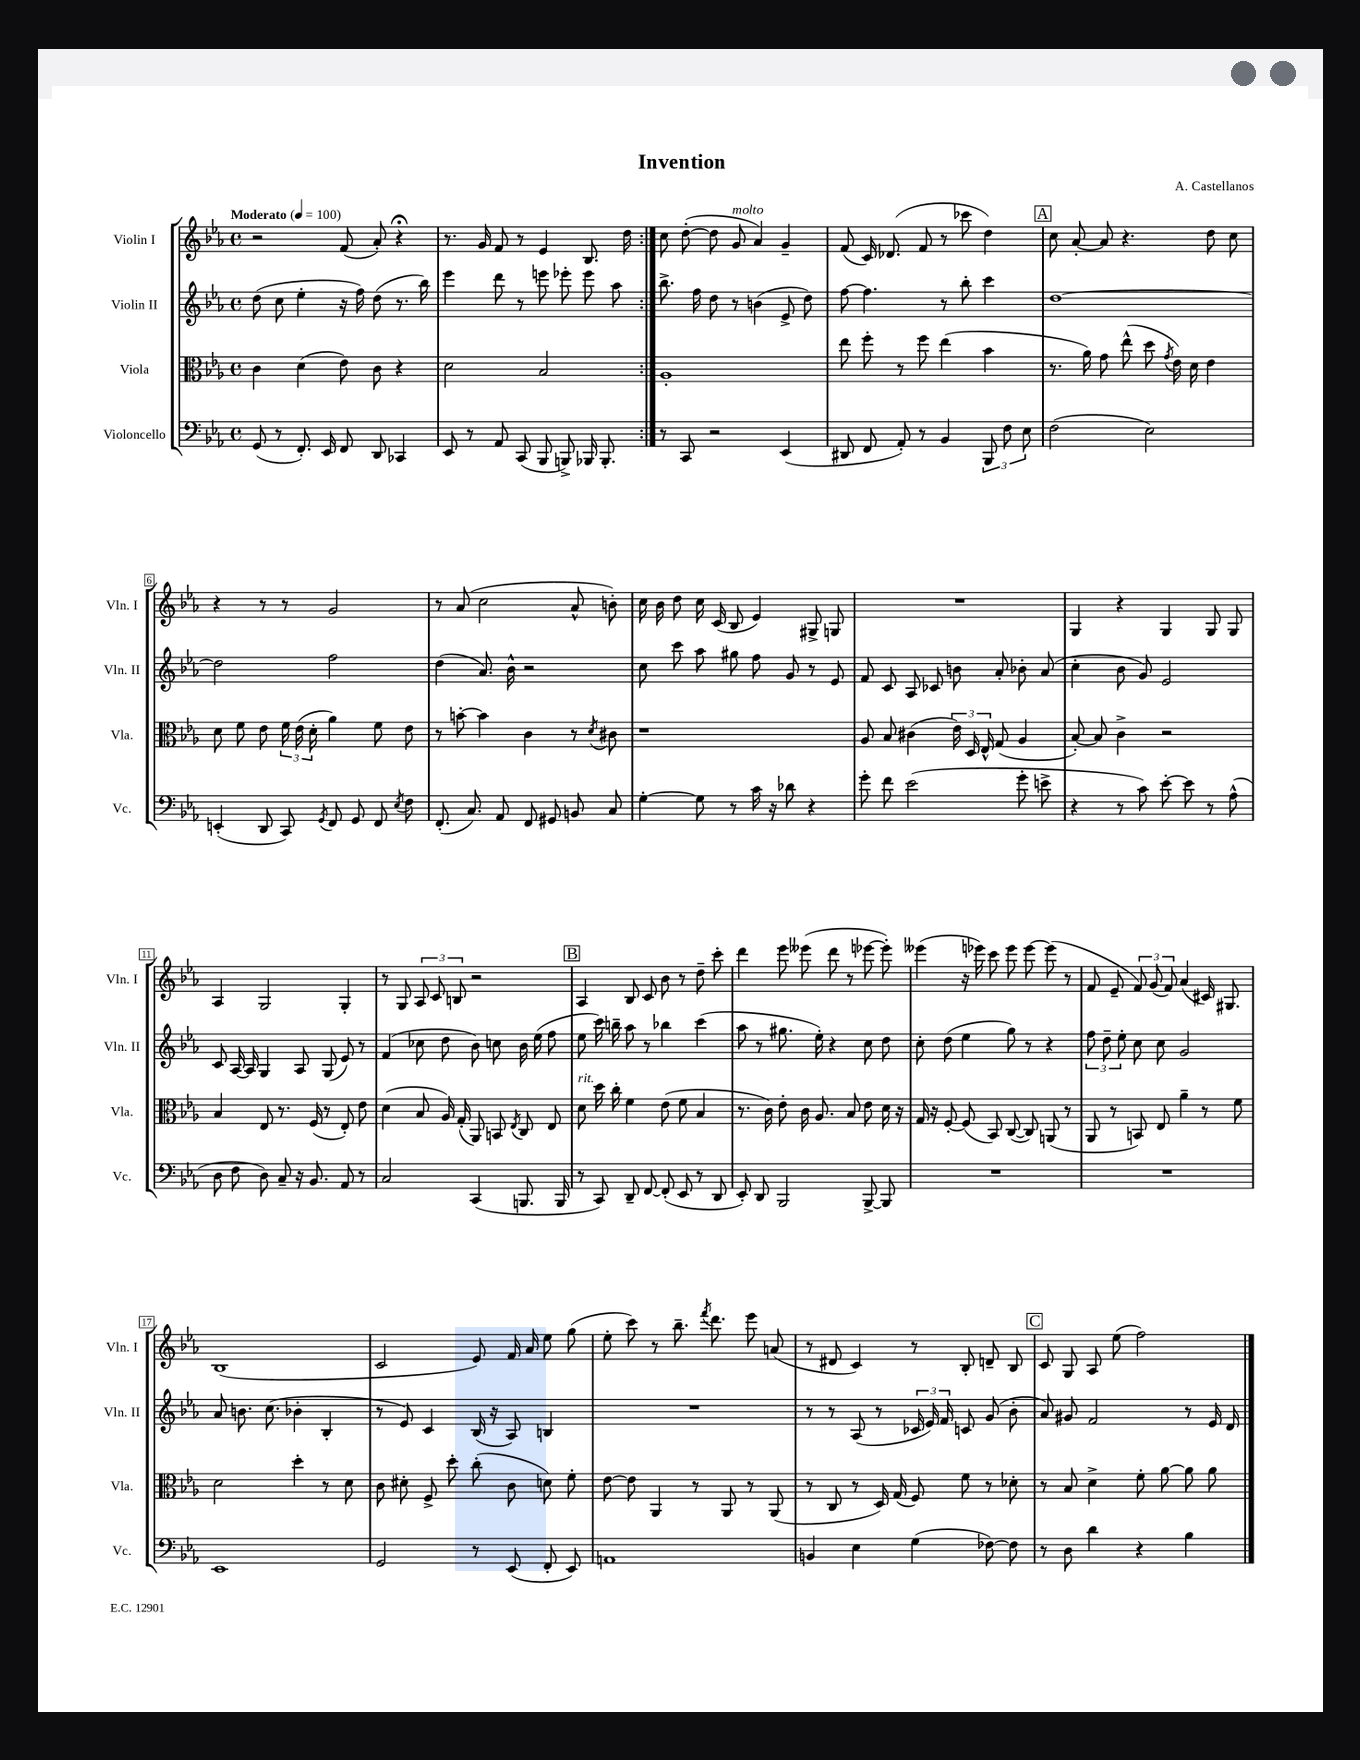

**kern	**kern	**kern	**kern
*staff4	*staff3	*staff2	*staff1
*clefF4	*clefC3	*clefG2	*clefG2
*k[b-e-a-]	*k[b-e-a-]	*k[b-e-a-]	*k[b-e-a-]
*M4/4	*M4/4	*M4/4	*M4/4
*met(c)	*met(c)	*met(c)	*met(c)
*MM100	*MM100	*MM100	*MM100
(8GG	4c	(8dd	2r
8r	.	8cc	.
8.FF')	(4d	4ee-'	.
16EE-	.	.	.
8FF	8e-)	16r	(8f
.	.	16ff)	.
8DD	8c	(8dd	8a-')
4CC-	4r	8.r	4r;
.	.	16bb-)	.
=	=	=	=
8EE-	2d	4eee-	8.r
8r	.	.	.
.	.	.	16g
8AA-	.	8ddd	8f
(8CC	.	8r	8r
8BBB-	2B-	8eee	4e-
8BBB^)	.	8eee-'	.
16BBB-	.	8eee-	8.B-
8.BBB-'	.	.	.
.	.	8aa-	.
.	.	.	16dd
=:|!	=:|!	=:|!	=:|!
8r	1A-'	8.bb-^	8cc
8CC	.	.	([8dd'
.	.	16ff	.
2r	.	8dd	8dd]
.	.	8r	8g
.	.	(4b	4a-)
(4EE-	.	8e-^	4g~
.	.	8dd)	.
=	=	=	=
8DD#	8ee-	[8ff	(8f
8FF	8ff'	4.ff]	16c)
.	.	.	(8.d-
8AA-')	8r	.	.
8r	8ff	.	8f
4BB-	(4ee-	8r	8r
.	.	8bb-'	8ccc-
12BBB-	4b-	4ccc	4dd)
12F	.	.	.
12E-	.	.	.
=	=	=	=
(2F	8.r	[1dd	8cc
.	.	.	[8a-'
.	16a-)	.	.
.	8g	.	8a-]
.	(8ee-^^	.	4.r
2E-)	8dd	.	.
.	8qg	.	.
.	16e-)	.	.
.	16d	.	.
.	4e-	.	8dd
.	.	.	8cc
=	=	=	=
(4EE'	8d	2dd]	4r
.	8f	.	.
8DD	8e-	.	8r
8CC)	24f	.	8r
.	(24e-	.	.
.	24d'	.	.
8qGG	.	.	.
8FF	4a-)	2ff	2g
8GG	.	.	.
8FF	8f	.	.
8qE-	.	.	.
8F	8e-	.	.
=	=	=	=
(8.FF'	8r	(4dd	8r
.	[8b'	.	(8a-
8.C)	.	.	.
.	4b]	8.a-)	2cc
8AA-	.	.	.
.	.	16b-^^	.
8FF	4c	2r	.
8GG#	.	.	.
8BB	8r	.	8a-^^
.	8qd	.	.
8C	8c#	.	8b')
=	=	=	=
[4G'	1r	8cc	16cc
.	.	.	16b-
.	.	8ccc	8dd
8G]	.	8aa-	16cc
.	.	.	(16c
8r	.	8gg#	8B-
16c	.	8ff	4e-)
16r	.	.	.
8d-	.	8g	.
4r	.	8r	8G#^
.	.	8e-	8G
=	=	=	=
8g'	8A-	8f	1r
8f	8B-	8c	.
(2e-	(4c#	8A-	.
.	.	8c-	.
.	24e-)	8b	.
.	24D	.	.
.	24E-^^	.	.
.	(8G	8a-'	.
8g'	4A-	8b-'	.
8e^	.	(8a-	.
=	=	=	=
4r	[8B-')	4cc'	4G
.	8B-]	.	.
8r	4c^	8b-	4r
8c)	.	8g)	.
[8e-'	2r	2e-	4G
8e-]	.	.	.
8r	.	.	8G
(8A-^^	.	.	8G
=	=	=	=
8D	4B-	8c	4A-
8F	.	[16A-	.
.	.	16A-]	.
8D)	8E-	4G	2G
8C~	8.r	.	.
16r	.	8A-	.
8.BB-	(16F	.	.
.	8r	(8G	.
8AA-	8E-')	8e-)	4G'
8r	8e-	8r	.
=	=	=	=
2C	(4d	(4f	8r
.	.	.	8G
.	8B-	8cc-	12A-
.	.	.	12c
.	16A-)	8dd	.
.	.	.	12B
.	(16G'	.	.
(4CC	8AA-)	8b-)	2r
.	8BB	8cc	.
.	8qE-	.	.
8.BBB	8C	16b-	.
.	.	(16ee-	.
.	8E-	8ff	.
16BBB	.	.	.
=	=	=	=
8r	8d	8ee-	4A-
8CC)	16dd	16ccc)	.
.	16cc'	16bb~	.
8DD~	4f	8aa-	8B-
[8FF	.	8r	8c
(8FF']	(8e-	4bb-	8b-
8EE-	8f	.	8r
8r	4B-	(4ccc	8dd~
8DD	.	.	8ccc'
=	=	=	=
8EE-')	8.r	8aa-	4ddd
8DD	.	8r	.
.	16c)	.	.
2BBB-	8e-'	8.gg#	8eee-
.	16c	.	(8eee--
.	8.A-	16ee-')	.
.	.	4r	8ddd
.	8B-	.	8r
[8BBB-^	8e-	8cc	[8eee-
8BBB-]	16d	8dd	8eee-'])
.	16r	.	.
=	=	=	=
1r	16G	8cc'	(4eee--
.	16r	.	.
.	[8F'	(8dd	.
.	(8F]	4ee-	16r
.	.	.	16eee-)
.	8BB-)	.	8ccc
.	([8C	8gg)	8eee-
.	8C])	8r	[8eee-
.	(8AA	4r	(8eee-]
.	8r	.	8r
=	=	=	=
1r	8AA-	12ff	8f
.	.	12dd~	.
.	8r	.	8e-~
.	.	12ee-'	.
.	8BB)	8cc	12f)
.	.	.	(12g
.	8E-	8cc	.
.	.	.	12f)
.	4a-~	2g	(4a-
.	8r	.	16c#)
.	.	.	8.G#
.	8f	.	.
=	=	=	=
1EE-	2d	8a-	(1B-
.	.	8.b	.
.	.	(8.cc	.
.	4dd'	4b-'	.
.	8r	4B-'	.
.	8d	.	.
=	=	=	=
2GG	8c	8r	2c
.	8d#'	8e-)	.
.	8F^	4c	.
.	8dd'	.	.
8r	(8cc'	(16B-	8e-)
.	.	16r	.
(8EE-	8c	8A-)	16f
.	.	.	16a-
8FF'	8d)	4B	8ee-
8EE-)	8f'	.	(8gg
=	=	=	=
1AA	[8e-	1r	8ee-'
.	8e-]	.	8ccc)
.	4AA-	.	8r
.	.	.	8.bb-~
.	8r	.	.
.	.	.	8qfff
.	.	.	8.ddd
.	8AA-	.	.
.	8r	.	8eee-
.	(8AA-	.	(8a
=	=	=	=
4BB	8r	8r	8r
.	8C	8r	8d#
4E-	8r	(8A-	4c)
.	16D)	8r	.
.	(16G	.	.
(4G	8F)	24c-	8r
.	.	24e-)	.
.	.	24f	.
.	8f	8c	8B-'
[8F-)	8r	(8g	8d~
8F-]	8d-'	8b-'	8B-
=	=	=	=
8r	8r	8a-)	8c
8D	8B-	8g#	8G
4d	4d^	2f	8A-
.	.	.	(8ee-
4r	8f'	.	2ff)
.	[8a-	.	.
4B-	8a-]	8r	.
.	8a-	16e-	.
.	.	16d	.
==	==	==	==
*-	*-	*-	*-
